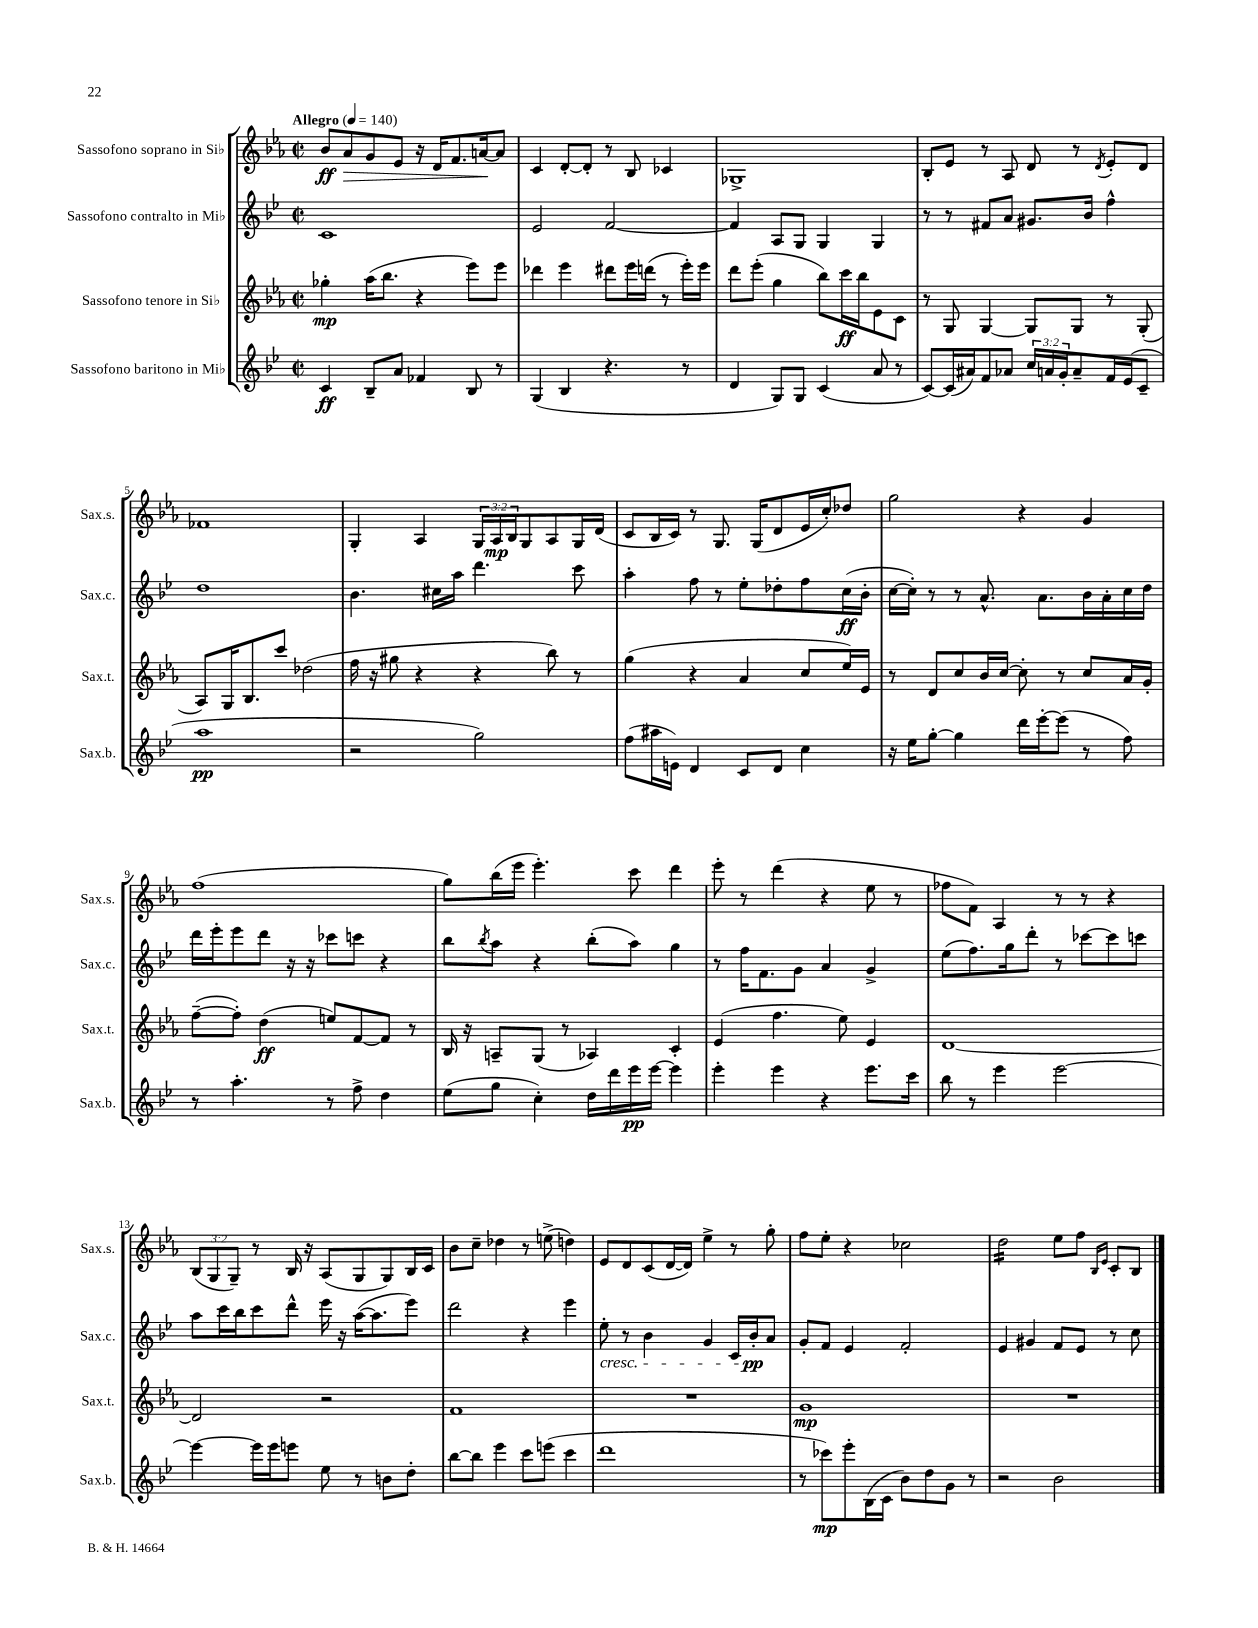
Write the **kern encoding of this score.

**kern	**kern	**kern	**kern
*staff4	*staff3	*staff2	*staff1
*clefG2	*clefG2	*clefG2	*clefG2
*k[b-e-]	*k[b-e-a-]	*k[b-e-]	*k[b-e-a-]
*M2/2	*M2/2	*M2/2	*M2/2
*met(c|)	*met(c|)	*met(c|)	*met(c|)
*MM140	*MM140	*MM140	*MM140
4c	4gg-'	1c	8b-
.	.	.	8a-
8B-~	(16aa-	.	8g
.	8.bb-	.	.
8a	.	.	8e-
4f-	4r	.	16r
.	.	.	16d
.	.	.	8.f
8B-	8eee-)	.	.
.	.	.	[16a
8r	8eee-	.	8a]
=	=	=	=
(4G	4ddd-	2e-	4c
4B-	4eee-	.	[8d'
.	.	.	8d']
4.r	8ddd#	[2f	8r
.	16eee-	.	8B-
.	(16ddd	.	.
.	8r	.	4c-
8r	16eee-')	.	.
.	16eee-	.	.
=	=	=	=
4d	8ddd	4f]	1G-^
.	(8eee-'	.	.
8G)	4gg	8A	.
8G	.	8G	.
(4c	8bb-)	4G	.
.	16ccc	.	.
.	16bb-	.	.
8a	8e-	4G	.
8r	8c	.	.
=	=	=	=
[8c)	8r	8r	8B-'
(16c]	8G	8r	8e-
16a#)	.	.	.
8f	[4G	8f#	8r
8a-	.	8a	8A-
24cc	8G]	8.g#	8d
24a	.	.	.
24g'	.	.	.
8a~	8G	.	8r
.	.	16b-	.
.	.	.	8qd
16f	8r	4ff^^	8e-'
(16e-	.	.	.
8c~	(8G'	.	8d
=	=	=	=
1aa	8A-)	1dd	1f-
.	16G	.	.
.	8.B-	.	.
.	8ccc	.	.
.	(2dd-	.	.
=	=	=	=
2r	16ff	4.b-	4G'
.	16r	.	.
.	8gg#	.	.
.	4r	.	4A-
.	.	16cc#	.
.	.	16aa	.
2gg)	4r	4.ddd	24G
.	.	.	24A-
.	.	.	24B-
.	.	.	8G
.	8bb-)	.	8A-
.	8r	8ccc	16G
.	.	.	(16d
=	=	=	=
(8ff	(4gg	4aa'	8c
16aa#	.	.	16B-
16e)	.	.	16c)
4d	4r	8ff	8r
.	.	8r	8.G
8c	4a-	8ee-'	.
.	.	.	(16G
8d	.	8dd-'	8d
4cc	8cc	8ff	16e-
.	.	.	16cc')
.	16ee-)	(16cc	8dd-
.	16e-	16b-'	.
=	=	=	=
16r	8r	[16cc	2gg
16ee-	.	16cc'])	.
[8gg'	8d	8r	.
4gg]	8cc	8r	.
.	16b-	8.a^^	.
.	[16cc	.	.
16ddd	8cc']	.	4r
[16eee-'	.	8.a	.
(8eee-]	8r	.	.
8r	8cc	16b-	4g
.	.	16a'	.
8ff)	16a-	16cc	.
.	16g'	16dd	.
=	=	=	=
8r	([8ff~	16ddd	(1ff
.	.	16eee-'	.
4.aa'	8ff'])	8eee-	.
.	(4dd	8ddd	.
.	.	16r	.
.	.	16r	.
8r	8ee)	8ccc-	.
8ff^	[8f	8ccc	.
4dd	8f]	4r	.
.	8r	.	.
=	=	=	=
(8ee-	16B-	8bb-	8gg)
.	16r	.	.
.	.	8qbb-	.
8gg	8A~	8aa	(16bb-
.	.	.	16eee-
4cc')	(8G	4r	4.eee-')
.	8r	.	.
16dd	4A-)	(8bb-'	.
16ddd	.	.	.
16eee-	.	8aa)	8ccc
[16eee-	.	.	.
4eee-]	4c'	4gg	4ddd
=	=	=	=
4eee-'	(4e-	8r	8eee-'
.	.	16ff	8r
.	.	8.f	.
4eee-	4.ff	.	(4ddd
.	.	8g	.
4r	.	4a	4r
.	8ee-)	.	.
8.eee-	4e-	4g^	8ee-
.	.	.	8r
16ccc	.	.	.
=	=	=	=
8bb-	[1d	(8ee-	8ff-
8r	.	8.ff)	8f)
4eee-	.	.	4A-
.	.	16gg	.
.	.	8ddd'	.
[2eee-	.	8r	8r
.	.	[8ccc-	8r
.	.	8ccc-]	4r
.	.	8ccc	.
=	=	=	=
4eee-_	2d]	8aa	(12B-
.	.	.	12G
.	.	16ccc	.
.	.	.	12G~)
.	.	16bb-	.
16eee-]	.	8ccc	8r
16eee-	.	.	.
8eee	.	8ddd^^	16B-
.	.	.	16r
8ee-	2r	16eee-	(8A-
.	.	16r	.
8r	.	([16aa	8G
.	.	8.aa]	.
8b	.	.	8G)
8dd'	.	8eee-)	16B-
.	.	.	16c
=	=	=	=
[8bb-	1f	2ddd	8b-
8bb-]	.	.	8cc~
4eee-	.	.	4dd-
8ccc	.	4r	8r
(8eee	.	.	(8ee^
4ccc	.	4eee-	4dd)
=	=	=	=
1ddd	1r	8ee-'	8e-
.	.	8r	8d
.	.	4b-	(8c
.	.	.	[16d
.	.	.	16d])
.	.	4g	4ee-^
.	.	16c	8r
.	.	16b-'	.
.	.	8a	8gg'
=	=	=	=
8r	1g	8g'	8ff
8ccc-)	.	8f	8ee-'
8eee-'	.	4e-	4r
(16B-	.	.	.
16c	.	.	.
8b-)	.	2f'	2cc-
8dd	.	.	.
8g	.	.	.
8r	.	.	.
=	=	=	=
2r	1r	4e-	2dd
.	.	4g#	.
2b-	.	8f	8ee-
.	.	8e-	8ff
.	.	.	16qqB-
.	.	.	16qqe-
.	.	8r	8c'
.	.	8cc	8B-
==	==	==	==
*-	*-	*-	*-
